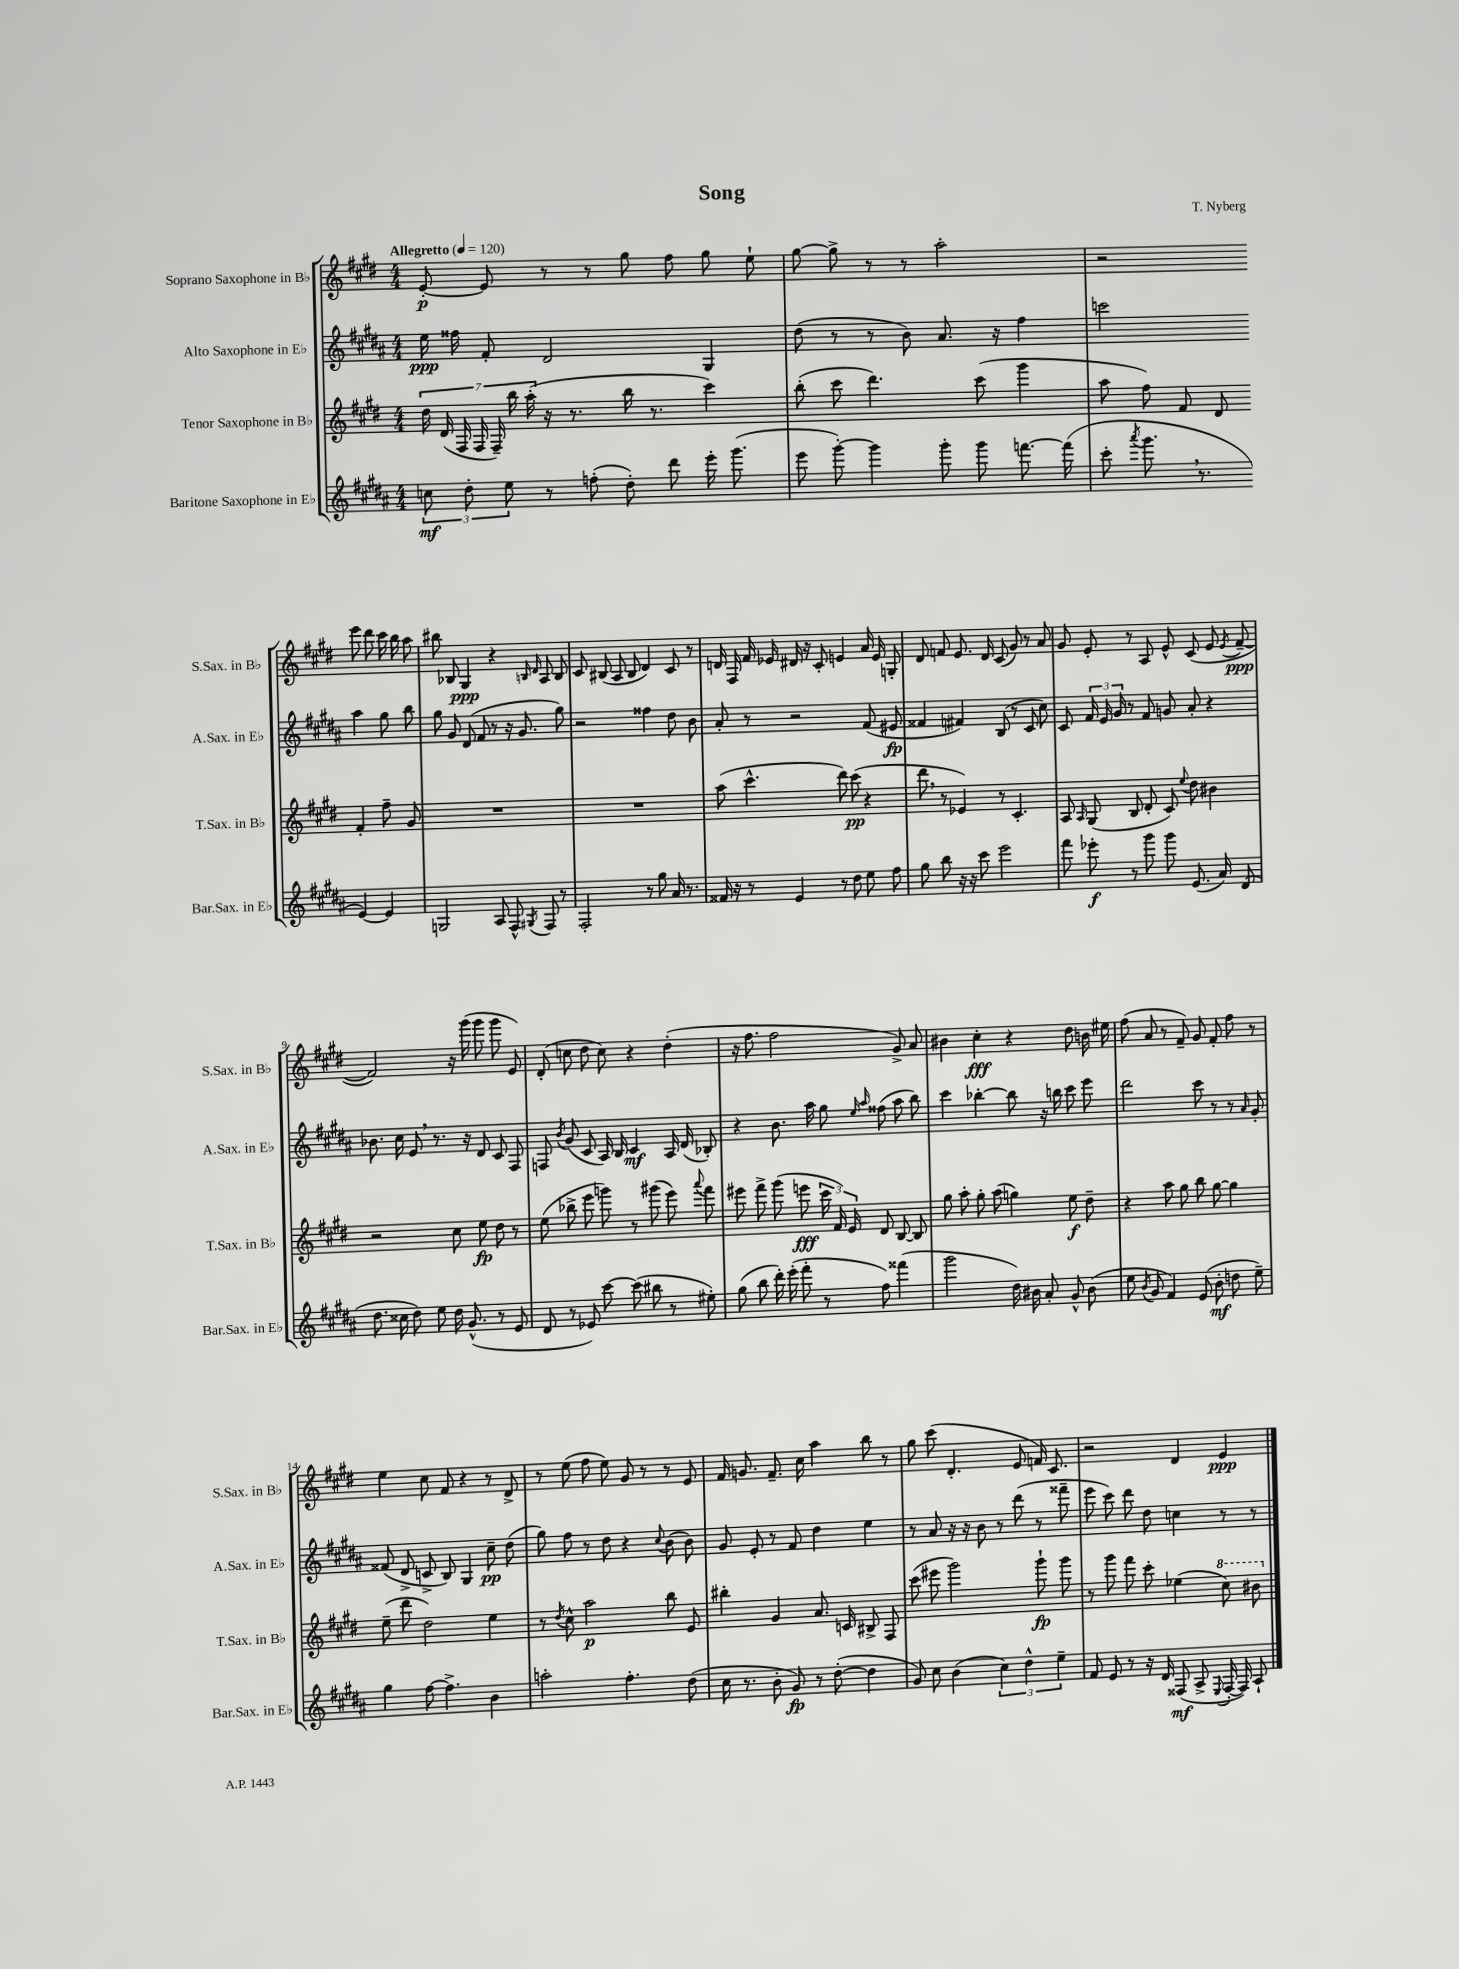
\header { title = "Song" composer = "T. Nyberg" }
<<
\new StaffGroup <<
\new Staff = "s0" \with { instrumentName = "Soprano Saxophone in Bb" shortInstrumentName = "S.Sax. in Bb" } {
    \clef treble \key e \major \numericTimeSignature \time 4/4 \tempo "Allegretto" 4 = 120
    \autoBeamOff e'8~-.\p e'8 r8 r8 gis''8 fis''8 gis''8 e''8-! |
    gis''8~ gis''8-> r8 r8 a''2-. |
    r2 e'''8 dis'''8 cis'''16 b''16 a''8 |
    bis''8 bes8 gis4\ppp r4 \grace { b16 dis'16 } a8 b8 |
    cis'8 bis8( a8 bis8 dis'4) cis'8 r8 |
    d'16 fis16 fis'16 ees'16 dis'16 r16 cis'8-. e'4 a'16 e'16 g8-. |
    dis'8 f'8 e'8. dis'16 cis'8( gis'8) r8 a'8 |
    gis'8 e'8-. r8 a8 e'8-^ cis'8( e'8 \acciaccatura { e'8 } fis'8~--\ppp |
    fis'2) r16 gis'''16( gis'''8 gis'''8 e'8) |
    dis'8-.( c''8 dis''8 c''8) r4 dis''4-.( |
    r16 fis''8. fis''2 gis'8->) a'8 |
    bis'4 cis''4-.\fff r4 dis''8 b'16 eis''16 |
    fis''8( a'8 r8 fis'8--) gis'8 fis'8-. fis''8 r8 |
    e''4 cis''8 fis'8 r4 r8 dis'8-> |
    r8 e''8( fis''8 e''8) gis'8 r8 r8 e'8 |
    fis'16 g'8. fis'8.-- cis''16 a''4 b''8 r8 |
    gis''8 cis'''8( dis'4.-. e'8 f'16) cis'8. |
    r2 dis'4 e'4\ppp \bar "|." |
}
\new Staff = "s1" \with { instrumentName = "Alto Saxophone in Eb" shortInstrumentName = "A.Sax. in Eb" } {
    \clef treble \key b \major \numericTimeSignature \time 4/4
    \autoBeamOff e''16\ppp fisis''16 fis'8-. dis'2 gis4 |
    dis''8( r8 r8 b'8) ais'8. r16 fis''4 |
    c'''2 ais''4 gis''8 b''8 |
    gis''8 gis'8 dis'8( fis'8 r8 r16 gis'8. gis''8) |
    r2 fisis''4 dis''8 b'8 |
    ais'8-. r8 r2 fis'8( eis'8\fp |
    fisis'4 fis'4) b8( r8 cis'8 cis''8) |
    cis'8 \tuplet 3/2 { fis'16 e'16 gis'16 } r8 fis'8 g'8 ais'8-. r4 |
    bes'8. cis''16 e'8 \breathe r8. r16 dis'8 cis'8 fis8 |
    f8 \acciaccatura { b'8 } gis'8( cis'8 ais16) b16 cis'4\mf ais16 dis'16( bes8-.) |
    r4 b'8. ais''16 gis''8 \grace { e''16 ais''16 } fisis''8( ais''8 b''8) |
    cis'''4 bes''4~-. bes''8 r16 b''16 cis'''8 e'''8 |
    dis'''2 cis'''8 r8 r8 \grace { ais'16 } gis'8-. |
    fisis'8( dis'8-> c'8-> b8) gis4 cis''8--\pp dis''8( |
    gis''8) fis''8 r8 dis''8 r4 \appoggiatura { cis''8 } b'8( b'8) |
    gis'8 e'8-. r8 fis'8 dis''4 e''4 |
    r8 ais'8 r16 r16 b'8 r8 dis'''8( r8 fisis'''8-- |
    e'''8 cis'''8) dis'''8 dis''8 c''4 r8 r8 \bar "|." |
}
\new Staff = "s2" \with { instrumentName = "Tenor Saxophone in Bb" shortInstrumentName = "T.Sax. in Bb" } {
    \clef treble \key e \major \numericTimeSignature \time 4/4
    \autoBeamOff \tuplet 7/4 { dis''16 dis'16( fis16 fis16 fis16--) b''16 a''16-.( } r16 r8. b''16 r8. cis'''4) |
    b''8-.( cis'''8 dis'''4.) cis'''8( gis'''4 |
    a''8 fis''8) fis'8 dis'8 fis'4-. fis''8-- gis'8 |
    R1 |
    R1 |
    a''8( cis'''4.-^ dis'''8) cis'''8\pp( r4 |
    dis'''8 \breathe r8 ees'4) r8 cis'4.-. |
    a8 \grace { a16 } gis8( b8 dis'8-. cis'8) \appoggiatura { e''8 } dis''8 bis'4 |
    r2 cis''8 e''8\fp dis''8 r8 |
    e''8( bes''8-> e'''8 g'''8) r8 gis'''8( e'''8) \appoggiatura { a'''8 } fis'''8 |
    eis'''8 fis'''8-> gis'''8( e'''8\fff \tuplet 3/2 { cis'''16 fis'16) e'16 } dis'8 b8~ b8 |
    gis''8 a''8-. gis''8-. a''8( g''4) e''8\f dis''8-- |
    r4 a''8 gis''8 b''8 gis''8~ gis''4 |
    e''8--( dis'''8 dis''2) e''4 |
    r8 \acciaccatura { dis''8 } cis''8-^ a''2\p b''8 e'8 |
    bis''4-. gis'4 a'8. c'16 bis8-> fis8 |
    cis'''8( eis'''8 gis'''2) gis'''8-!\fp gis'''8 |
    r8 gis'''8 fis'''8 cis'''8-. ees''4( \ottava #1 cis'''8) bis''8 \ottava #0 \bar "|." |
}
\new Staff = "s3" \with { instrumentName = "Baritone Saxophone in Eb" shortInstrumentName = "Bar.Sax. in Eb" } {
    \clef treble \key b \major \numericTimeSignature \time 4/4
    \autoBeamOff \tuplet 3/2 { c''8\mf dis''8-. e''8 } r8 f''8-.( dis''8-.) dis'''8 e'''16-. gis'''8.( |
    e'''8 gis'''8~-.) gis'''4 gis'''8-. gis'''8 f'''8.~ f'''16( |
    cis'''8-. \acciaccatura { ais'''8 } gis'''8. \breathe r8. e'4~) e'4 |
    g2 ais8 fis8-^ \acciaccatura { gis8 } fis8 r8 |
    fis2-. r8 gis''8 ais'16 r8. |
    fisis'16 r16 r8 e'4 r8 dis''8 e''8 fis''8 |
    gis''8 b''8 r16 r16 cis'''8 e'''2 |
    fis'''8 ees'''8-.\f r8 gis'''8 gis'''8 e'8.( ais'16) dis'8( |
    dis''8. cisis''16 dis''8) e''8 dis''16 gis'8.-^( r8 e'8 |
    dis'8 r8 ees'8) cis'''8~ cis'''8( bis''8 r8 eis''8-.) |
    gis''8( b''8 dis'''16-.) e'''16-.( fis'''8-. r8 fis''8) fisis'''4( |
    gis'''2 dis''16) bis'16 ais'8-. gis'8-^ bis'8( |
    e''8 \acciaccatura { b'8 } gis'8 fis'4) e'8( b'8-.\mf d''8 e''8--) |
    gis''4 fis''8~ fis''4.-> b'4 |
    a''2-. fis''4.-. dis''8( |
    cis''16 r8. b'8-. gis'8\fp) r8 dis''8~-.( dis''4 |
    gis'8) cis''8 b'4( \tuplet 3/2 { cis''4) dis''4-^ e''4-- } |
    fis'8 e'8 r8 r16 dis'16 fisis8\mf( ais8-> \appoggiatura { e8 } fisis16~-. fisis16) ais8-! \bar "|." |
}
>>
>>
